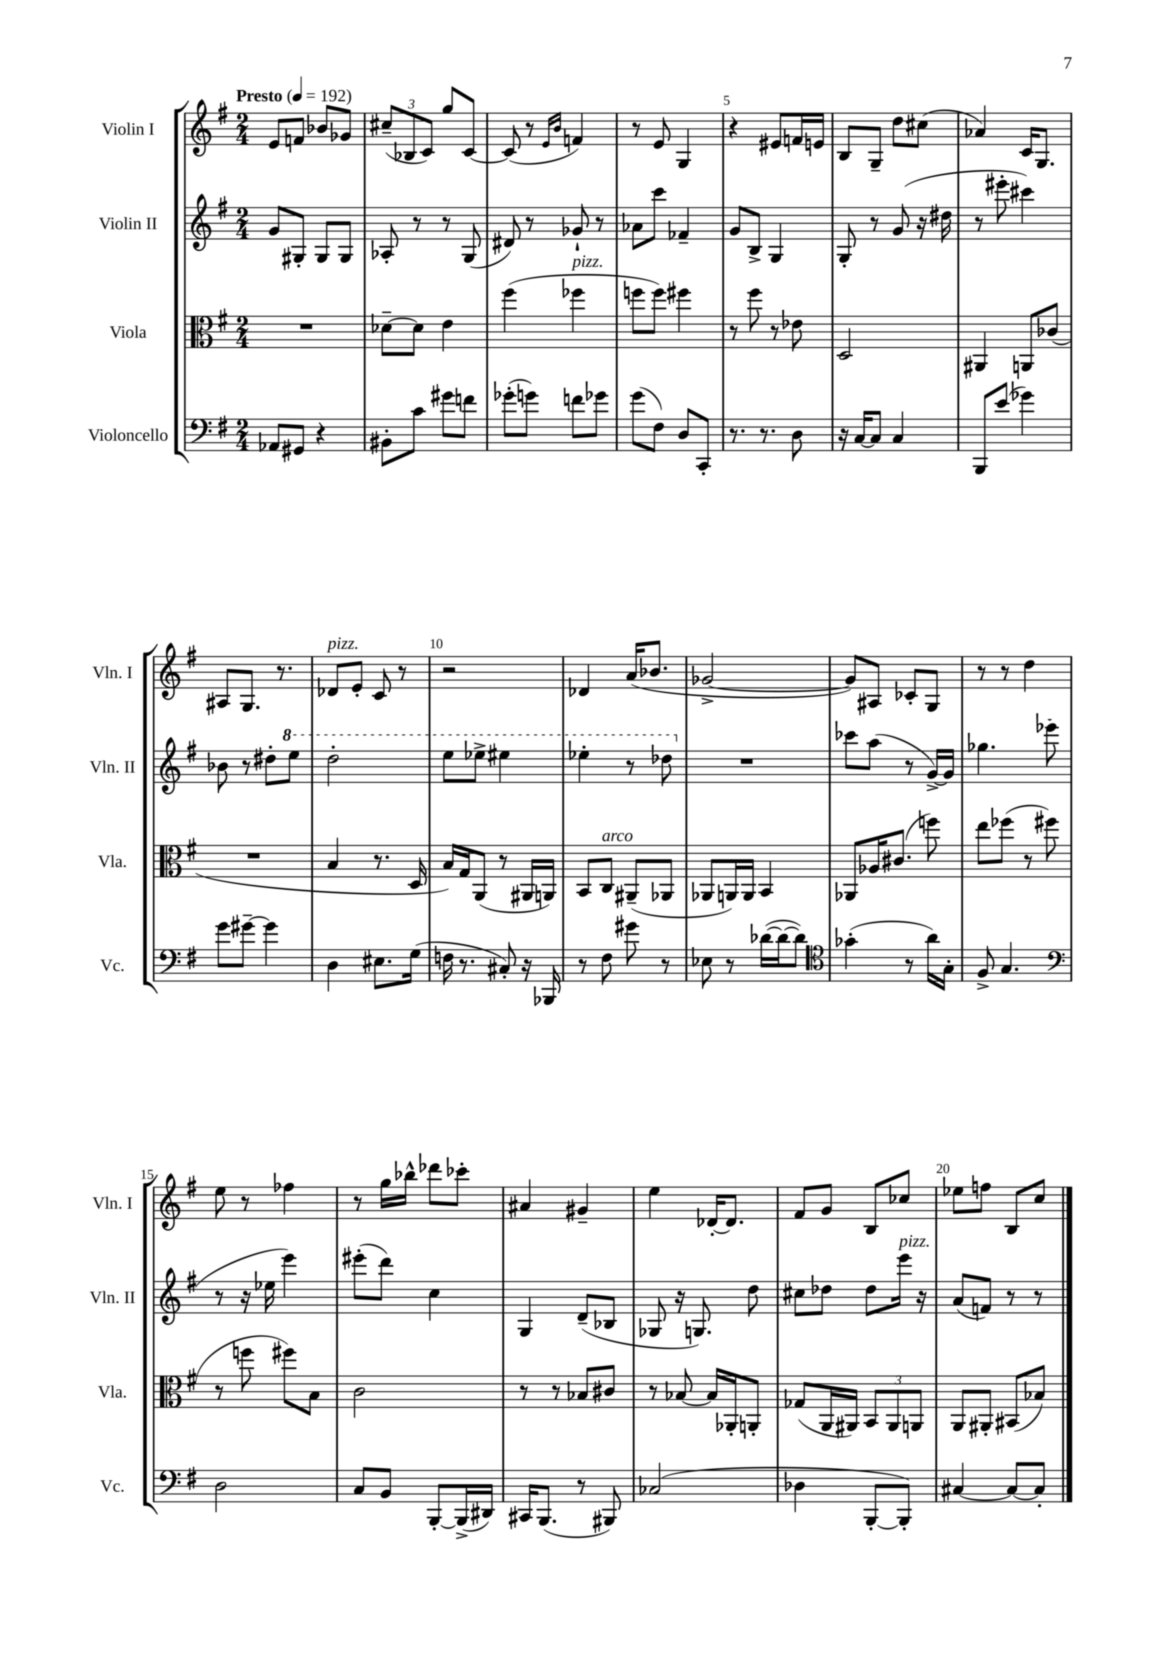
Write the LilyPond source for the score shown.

<<
\new StaffGroup <<
\new Staff = "s0" \with { instrumentName = "Violin I" shortInstrumentName = "Vln. I" } {
    \clef treble \key g \major \numericTimeSignature \time 2/4 \tempo "Presto" 4 = 192
    \autoBeamOff e'8[ f'8] bes'8[ ges'8] |
    \tuplet 3/2 { cis''8[--( bes8 c'8]) } g''8[ c'8]~ |
    c'8( r8 \grace { e'16[ b'16] } f'4) |
    r8 e'8 g4 |
    r4 eis'8[ f'16 e'16] |
    b8[ g8]-- d''8[ cis''8]( |
    aes'4) c'16[ g8.] |
    ais8[ g8.] r8. |
    des'8[^\markup { \italic "pizz." } e'8]-. c'8 r8 |
    r2 |
    des'4 a'16[( bes'8.] |
    ges'2~-> |
    ges'8[) ais8] ces'8[-. g8] |
    r8 r8 d''4 |
    e''8 r8 fes''4 |
    r8 g''16[ bes''16]-^ des'''8[ ces'''8]-. |
    ais'4 gis'4-- |
    e''4 des'16[~-. des'8.] |
    fis'8[ g'8] b8[ ces''8] |
    ees''8[ f''8] b8[ c''8] \bar "|." |
}
\new Staff = "s1" \with { instrumentName = "Violin II" shortInstrumentName = "Vln. II" } {
    \clef treble \key g \major \numericTimeSignature \time 2/4
    \autoBeamOff g'8[ gis8]-. gis8[ gis8] |
    aes8-. r8 r8 g8( |
    dis'8) r8 ges'8-! r8 |
    aes'8[ c'''8] fes'4-- |
    g'8[ b8]-> g4 |
    g8-. r8 g'8( r16 dis''16 |
    r8 eis'''8-. cis'''4) |
    bes'8 r8 dis''8[-. \ottava #1 e'''8] |
    d'''2-. |
    e'''8[ ees'''8]-> eis'''4 |
    ees'''4-. r8 des'''8 \ottava #0 |
    R2 |
    ces'''8[ a''8]( r8 g'16[~->) g'16] |
    ges''4. ees'''8( |
    r8 r16 ees''16 e'''4) |
    eis'''8[-.( d'''8]) c''4 |
    g4 d'8[--( bes8] |
    ges8 r16 g8.) d''8 |
    cis''8[ des''8] des''8[ e'''16]^\markup { \italic "pizz." } r16 |
    a'8[( f'8]) r8 r8 \bar "|." |
}
\new Staff = "s2" \with { instrumentName = "Viola" shortInstrumentName = "Vla." } {
    \clef alto \key g \major \numericTimeSignature \time 2/4
    \autoBeamOff R2 |
    des'8[~-- des'8] e'4 |
    fis''4( fes''4^\markup { \italic "pizz." } |
    f''8[ f''8]) fis''4 |
    r8 fis''8 r8 ees'8 |
    d2 |
    ais,4 a,8[ ces'8]( |
    R2 |
    b4 r8. d16 |
    b16[) g16 a,8]( r8 ais,16[ a,16]) |
    b,8[ c8]^\markup { \italic "arco" } ais,8[--( aes,8] |
    aes,8[ a,16) a,16] b,4 |
    aes,8[ aes16 cis'8.]( f''8) |
    e''8[ fes''8]( r8 fis''8 |
    r8 f''8 fis''8[) b8] |
    c'2 |
    r8 r8 bes8[ cis'8] |
    r8 bes8~ bes16[ aes,16-. a,8]-. |
    ges8[( a,16 ais,16]) \tuplet 3/2 { b,8[ ais,8 a,8] } |
    a,8[ ais,8]-. bis,8[( bes8]) \bar "|." |
}
\new Staff = "s3" \with { instrumentName = "Violoncello" shortInstrumentName = "Vc." } {
    \clef bass \key g \major \numericTimeSignature \time 2/4
    \autoBeamOff aes,8[ gis,8] r4 |
    bis,8[-. c'8] gis'8[ f'8] |
    ges'8[-.( g'8]) f'8[ ges'8] |
    g'8[( fis8]) d8[ c,8]-. |
    r8. r8. d8 |
    r16 c16[~ c8] c4 |
    b,,8[ e'8]( ges'4) |
    g'8[ gis'8]~-- gis'4 |
    d4 eis8.[ g16]( |
    f16 r8. cis8-.) r16 bes,,16 |
    r8 fis8 gis'8 r8 |
    ees8 r8 des'16[~( des'16~ des'8]) |
    \clef tenor ges'4-.( r8 a'16[) g16]-. |
    fis8-> g4. |
    \clef bass d2 |
    c8[ b,8] b,,8[~-. b,,16->( dis,16]) |
    cis,16[ b,,8.]( r8 bis,,8) |
    ces2( |
    des4 b,,8[~-. b,,8]-.) |
    cis4~ cis8[~ cis8]-. \bar "|." |
}
>>
>>
\layout { \context { \Score \override BarNumber.break-visibility = ##(#f #t #t) barNumberVisibility = #(every-nth-bar-number-visible 5) } }
